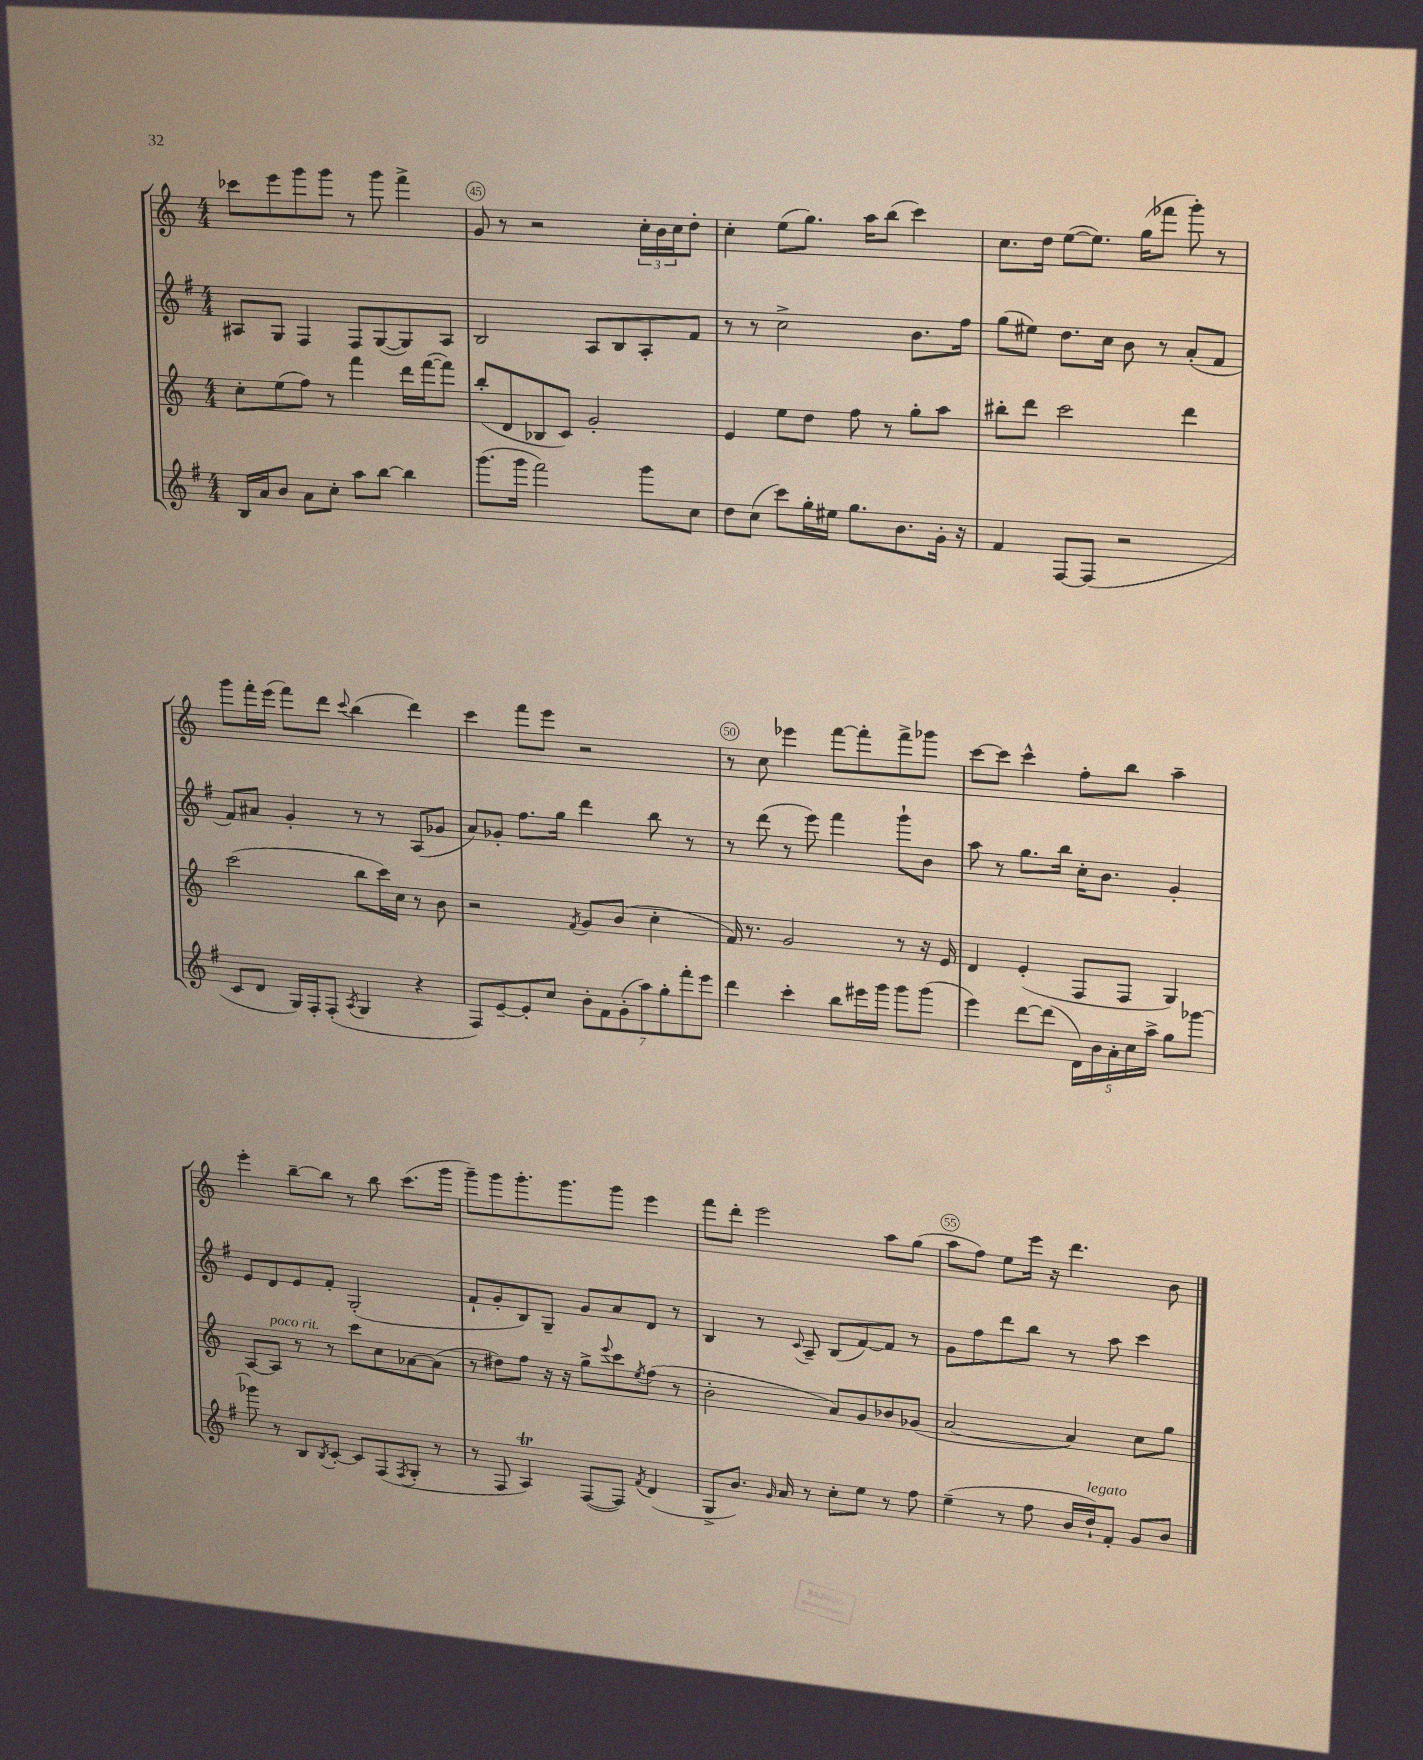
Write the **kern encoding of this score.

**kern	**kern	**kern	**kern
*staff4	*staff3	*staff2	*staff1
*clefG2	*clefG2	*clefG2	*clefG2
*k[f#]	*k[]	*k[f#]	*k[]
*M4/4	*M4/4	*M4/4	*M4/4
16B/LL	8cc'\L	8A#/L	8ccc-\L
16a/J	.	.	.
8b/J	(8ee\	8G/J	8eee\
8a\L	8ff\J)	4F#/	8ggg\
8cc'\J	8r	.	8ggg\J
8aa\L	4fff\	8F#/L	8r
[8bb\J	.	([8G/	8ggg\
4bb\]	16ddd\LL	8G/])	4fff^\
.	([16fff\J	.	.
.	8fff\]J)	8A#/J	.
=	=	=	=
(8.ggg\L	(8bb'/L	2B/	8g/
.	8d/	.	8r
16ggg\Jk	.	.	.
2fff#\)	8B-/	.	2r
.	8c/J)	.	.
.	2g'/	8A/L	.
.	.	8B/	.
8ggg\L	.	8A'/	24cc'\LL
.	.	.	24b\
.	.	.	24cc\J
8cc\J	.	8f#/J	8dd'\J
=	=	=	=
8dd\L	4e/	8r	4cc'\
(8cc\J	.	8r	.
8ccc\L)	8ee\L	2cc^\	(8ee\L
16gg'\L	8dd\J	.	8.gg\J)
16ee#\JJ	.	.	.
8.gg\L	8ff\	.	.
.	.	.	16aa\LK
.	8r	.	(8bb\J
8.b\	.	.	.
.	8gg'\L	8.b\L	4ccc\)
16g'\Jk	8aa\J	.	.
16r	.	16ff#\Jk	.
=	=	=	=
4f#/	8bb#'\L	(8gg\L	8.cc\L
.	8ddd\J	8ee#\J)	.
.	.	.	16dd\Jk
[8F#/L	2ccc\	8.dd\L	([8ee\L
(8F#/]J	.	.	8.ee\]J)
.	.	16cc\Jk	.
2r	.	8b\	.
.	.	.	(16gg\LK
.	.	8r	8fff-\J
.	4ddd\	(8a'/L	8ggg'\)
.	.	8f#/J	8r
=	=	=	=
8c/L	(2ccc\	8f#/L)	8ggg\L
8d/J	.	8a#/J	16fff'\L
.	.	.	(16eee\JJ
16G/LL)	.	4g'/	8fff\L)
16F#'/J	.	.	.
(8F#'/J	.	.	8ddd\J
8qA/	.	.	8qqccc/
4G/	8bb\L	8r	(4bb\
.	16ccc\L)	8r	.
.	16cc\JJ	.	.
4r	8r	(8A/L	4ddd\)
.	8b\	8g-/J	.
=	=	=	=
8F#/L)	2r	8a/L)	4ccc\
[8e~/	.	8g-'/J	.
8e'/]	.	8.ff#\L	8fff\L
8cc/J	.	.	8eee\J
.	.	16gg\Jk	.
.	8qf/	.	.
14b'\L	8g/L	4ddd\	2r
14f#\	.	.	.
.	(8b/J	.	.
(14g'\	.	.	.
14aa\)	.	.	.
.	4cc'\	8bb\	.
14gg'\	.	.	.
14fff#'\	.	.	.
.	.	8r	.
14eee\J	.	.	.
=	=	=	=
4ddd\	16f/)	8r	8r
.	8.r	.	.
.	.	(8ddd\	8cc\
4ccc'\	2g/	8r	4eee-\
.	.	8eee\)	.
8bb\L	.	4fff#\	[8fff\L
16eee#\L	.	.	8fff'\]
16ggg\JJ	.	.	.
8ggg\L	8r	8ggg`\L	8fff^\
(8ggg\J	16r	8b\J	8ggg-\J
.	16e/	.	.
=	=	=	=
4eee\)	4d/	8aa\	[8ccc\L
.	.	8r	8ccc\]J
[8ddd\L	(4e'/	8.gg\L	4ccc^^\
(8ddd\]J	.	.	.
.	.	16bb\Jk	.
20d\LL)	8F/L	16cc'\LK	8ff'\L
20b\	.	.	.
.	.	8.b\J	.
20a'\	.	.	.
.	8F/J	.	8bb\J
20cc\	.	.	.
20aa^\JJ	.	.	.
8gg\L	4G/)	4g'/	4aa~\
[8ggg-\J	.	.	.
=	=	=	=
8ggg-\]	[8A/L	8e/L	4eee'\
8r	8A/]J	8d/	.
8B/L	8r	8e/	[8bb~\L
8qB/	.	.	.
[8c'/J	8r	8f#'/J	8bb\]J
8c/]L	8ccc\L	(2G'/	8r
(8F#/	8cc\	.	8bb\
8qF#/	.	.	.
8G'/J	[8a-\	.	(8.ccc\L
8r	(8a-\]J	.	.
.	.	.	16ggg\Jk
=	=	=	=
8r	8r	8f#`/L	8ggg~\L)
8F#/	8dd#\L)	8g'/	8ggg\
4A/)	8ff\J	8B/)	8.ggg'\
.	16r	8G~/J	.
.	16r	.	8.ggg\
([8F#/L	8gg^\L	8g/L	.
.	8qqeee/	.	.
8F#/]J)	8ccc\	8a/	8ggg\J
8qf#/	8qee/	.	.
(4d/	(8ff\J	8d/J	4eee\
.	8r	8r	.
=	=	=	=
8G^/L	2b'\	4B/	8fff\L
8.b/J)	.	.	8ddd'\J
.	.	8r	2eee\
16qqg/	.	.	.
16a/	.	.	.
.	.	8qqc/	.
8r	.	8A~/	.
8cc'\L	8a/L)	(8B/L	.
8ee\J	8g/	[8f#/)	.
8r	8b-/	8f#/]J	8aa\L
8ff#\	(8g-/J	8r	(8gg\J
=	=	=	=
(4ee~\	[2a/	8g\L	8aa\L
.	.	8ff#\	8ff\J)
8r	.	8ddd\	8ee\L
8ff#\	.	8bb\J	16eee\Jk
.	.	.	16r
16b/LL	4a/])	8r	4.ddd\
16dd`/J)	.	.	.
8f#'/J	.	8aa\	.
8g/L	8cc\L	4ccc\	.
8b/J	8gg\J	.	8b\
==	==	==	==
*-	*-	*-	*-
